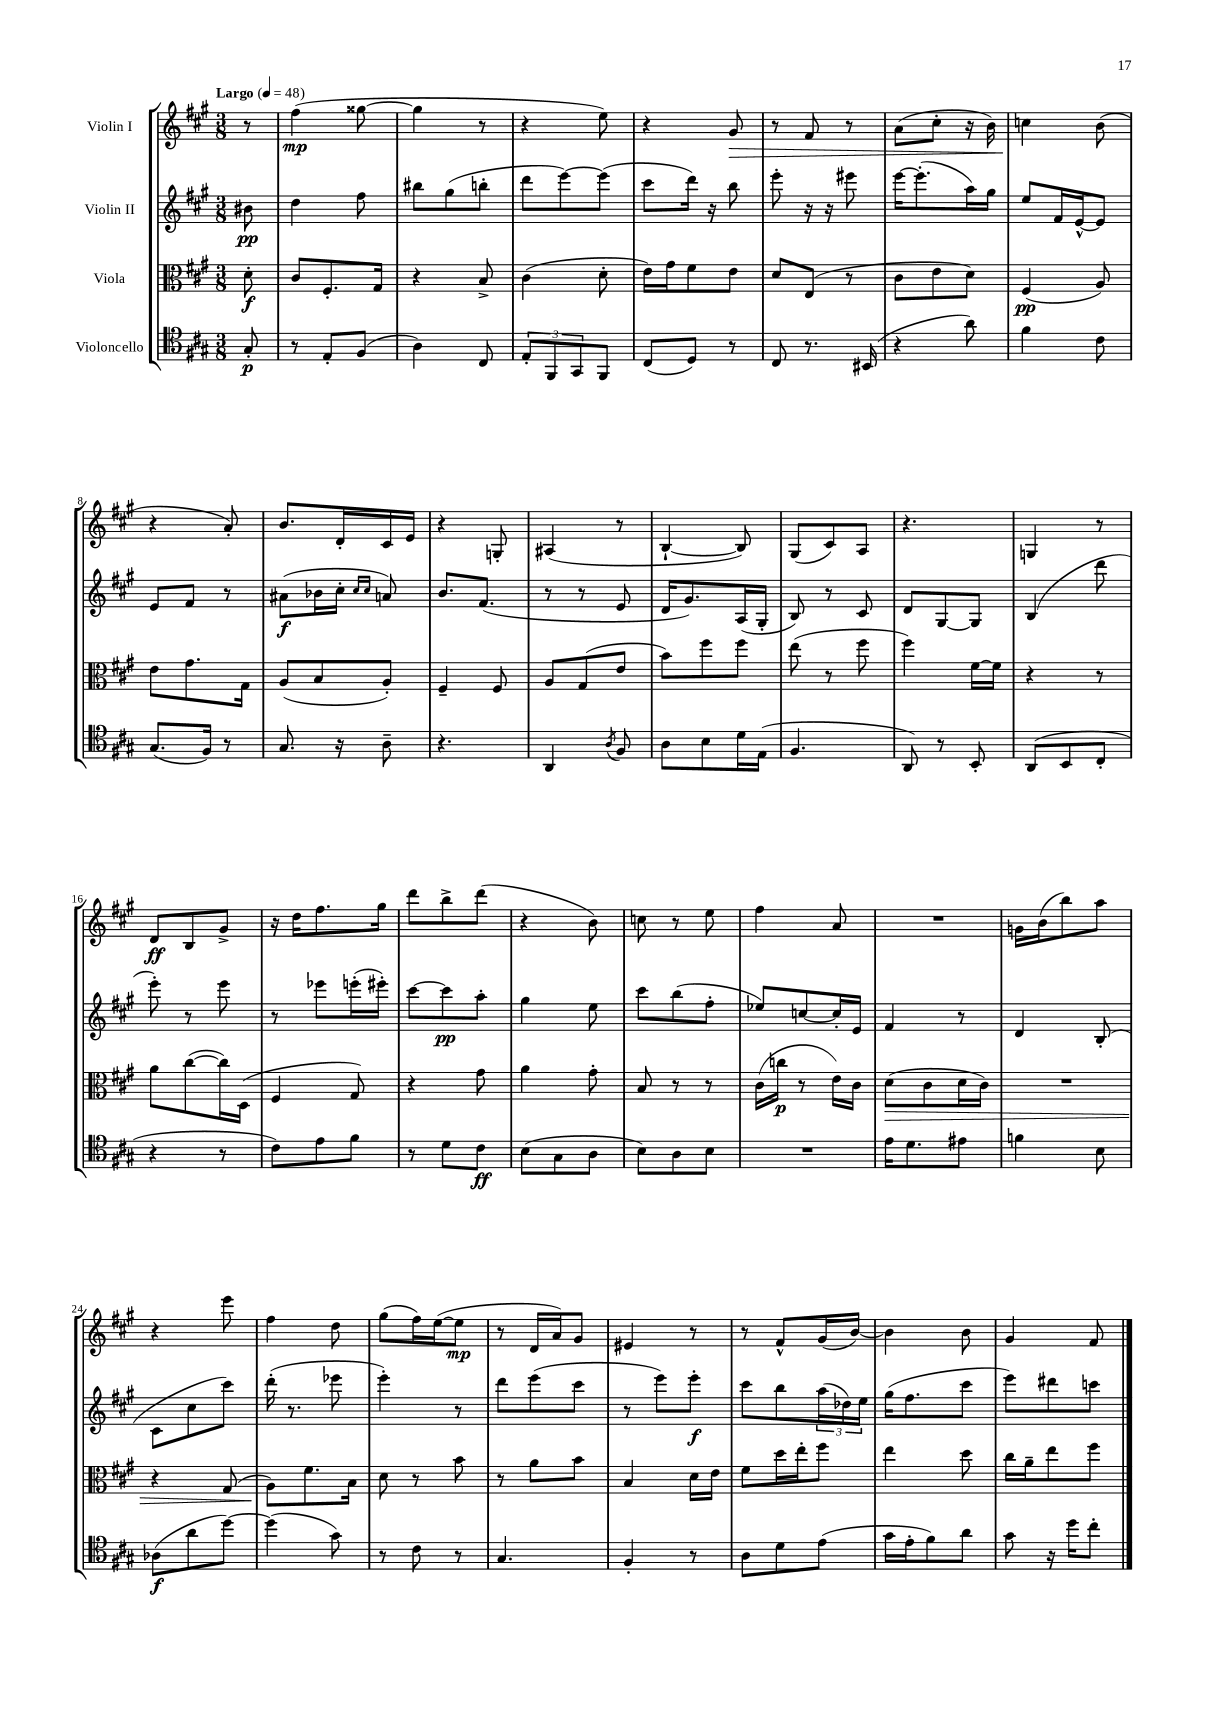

**kern	**kern	**kern	**kern
*staff4	*staff3	*staff2	*staff1
*clefC4	*clefC3	*clefG2	*clefG2
*k[f#c#g#]	*k[f#c#g#]	*k[f#c#g#]	*k[f#c#g#]
*M3/8	*M3/8	*M3/8	*M3/8
*MM48	*MM48	*MM48	*MM48
8G#'	8d'	8b#	8r
=	=	=	=
8r	8c#	4dd	(4ff#
8E'	8.F#'	.	.
(8F#	.	8ff#	[8gg##
.	16G#	.	.
=	=	=	=
4A)	4r	8bb#	4gg##]
.	.	(8gg#	.
8C#	8B^	8bb'	8r
=	=	=	=
12E'	(4c#	8ddd	4r
12FF#	.	.	.
.	.	[8eee)	.
12GG#	.	.	.
8FF#	8d'	(8eee]	8ee)
=	=	=	=
(8C#	16e)	8ccc#	4r
.	16g#	.	.
8D)	8f#	16ddd)	.
.	.	16r	.
8r	8e	8bb	8g#
=	=	=	=
8C#	8d	8eee'	8r
8.r	(8E	16r	8f#
.	.	16r	.
.	8r	8eee#	8r
(16BB#	.	.	.
=	=	=	=
4r	8c#	[16eee	(8a
.	.	(8.eee']	.
.	8e	.	8cc#'
8a)	8d)	16aa)	16r
.	.	16gg#	16b)
=	=	=	=
4f#	(4F#	8ee	4cc
.	.	16f#	.
.	.	[16e^^	.
8c#	8A)	8e]	(8b
=	=	=	=
(8.G#	8e	8e	4r
.	8.g#	8f#	.
16F#)	.	.	.
8r	.	8r	8a')
.	16G#	.	.
=	=	=	=
8.G#	(8A	(8a#	8.b
.	8B	16b-	.
16r	.	16cc#'	16d'
.	.	16qqcc#	.
.	.	16qqcc#	.
8A~	8A')	8a)	16c#
.	.	.	16e
=	=	=	=
4.r	4F#~	8.b	4r
.	.	(8.f#	.
.	8F#	.	8G'
=	=	=	=
4AA	8A	8r	(4A#
.	(8G#	8r	.
8qA	.	.	.
8F#	8e	8e	8r
=	=	=	=
8A	8b)	16d	[4B`
.	.	8.g#)	.
8B	8ff#	.	.
16d	8ff#	(16A	8B])
(16E	.	16G#'	.
=	=	=	=
4.F#	(8ee	8B)	(8G#
.	8r	8r	8c#)
.	8ff#	8c#	8A
=	=	=	=
8AA)	4ff#)	8d	4.r
8r	.	[8G#	.
8BB'	[16f#	8G#]	.
.	16f#]	.	.
=	=	=	=
(8AA	4r	(4B	4G
8BB	.	.	.
8C#'	8r	8ddd	8r
=	=	=	=
4r	8a	8eee')	8d
.	([8cc#	8r	8B
8r	16cc#])	8eee	8g#^
.	(16D	.	.
=	=	=	=
8c#)	4F#	8r	16r
.	.	.	16dd
8e	.	8eee-	8.ff#
8f#	8G#)	(16eee'	.
.	.	16eee#')	16gg#
=	=	=	=
8r	4r	[8ccc#	8ddd
8d	.	8ccc#]	8bb^
8c#	8g#	8aa'	(8ddd
=	=	=	=
(8B	4a	4gg#	4r
8G#	.	.	.
8A	8g#'	8ee	8b)
=	=	=	=
8B)	8B	8ccc#	8cc
8A	8r	(8bb	8r
8B	8r	8ff#'	8ee
=	=	=	=
4.r	(16c#	8ee-)	4ff#
.	16cc	.	.
.	8r	[8cc	.
.	16e)	16cc']	8a
.	16c#	16e	.
=	=	=	=
16e	(8d	4f#	4.r
8.d	.	.	.
.	8c#	.	.
8e#	16d	8r	.
.	16c#)	.	.
=	=	=	=
4f	4.r	4d	16g
.	.	.	(16b
.	.	.	8bb)
8B	.	(8B'	8aa
=	=	=	=
(8A-	4r	8c#	4r
8a	.	8cc#	.
[8dd)	(8G#	8ccc#)	8eee
=	=	=	=
(4dd]	8A)	(16ddd'	4ff#
.	.	8.r	.
.	8.f#	.	.
8g#)	.	8eee-	8dd
.	16B	.	.
=	=	=	=
8r	8d	4eee')	(8gg#
8c#	8r	.	16ff#)
.	.	.	([16ee
8r	8b	8r	8ee]
=	=	=	=
4.G#	8r	8ddd	8r
.	8a	(8eee	16d
.	.	.	16a)
.	8b	8ccc#	8g#
=	=	=	=
4F#'	4B	8r	4e#
.	.	8eee)	.
8r	16d	8eee'	8r
.	16e	.	.
=	=	=	=
8A	8f#	8ccc#	8r
8d	16dd	8bb	8f#^^
.	16ee'	.	.
(8e	8ff#	(24aa	(16g#
.	.	24dd-)	.
.	.	.	[16b)
.	.	24ee	.
=	=	=	=
16g#	4ee	(16gg#	4b]
16e'	.	8.ff#	.
8f#)	.	.	.
8a	8dd	8ccc#	8b
=	=	=	=
8g#	16cc#	8eee)	4g#
.	16a~	.	.
16r	8ee	8ddd#	.
16dd	.	.	.
8cc#'	8ff#	8ccc	8f#
==	==	==	==
*-	*-	*-	*-
